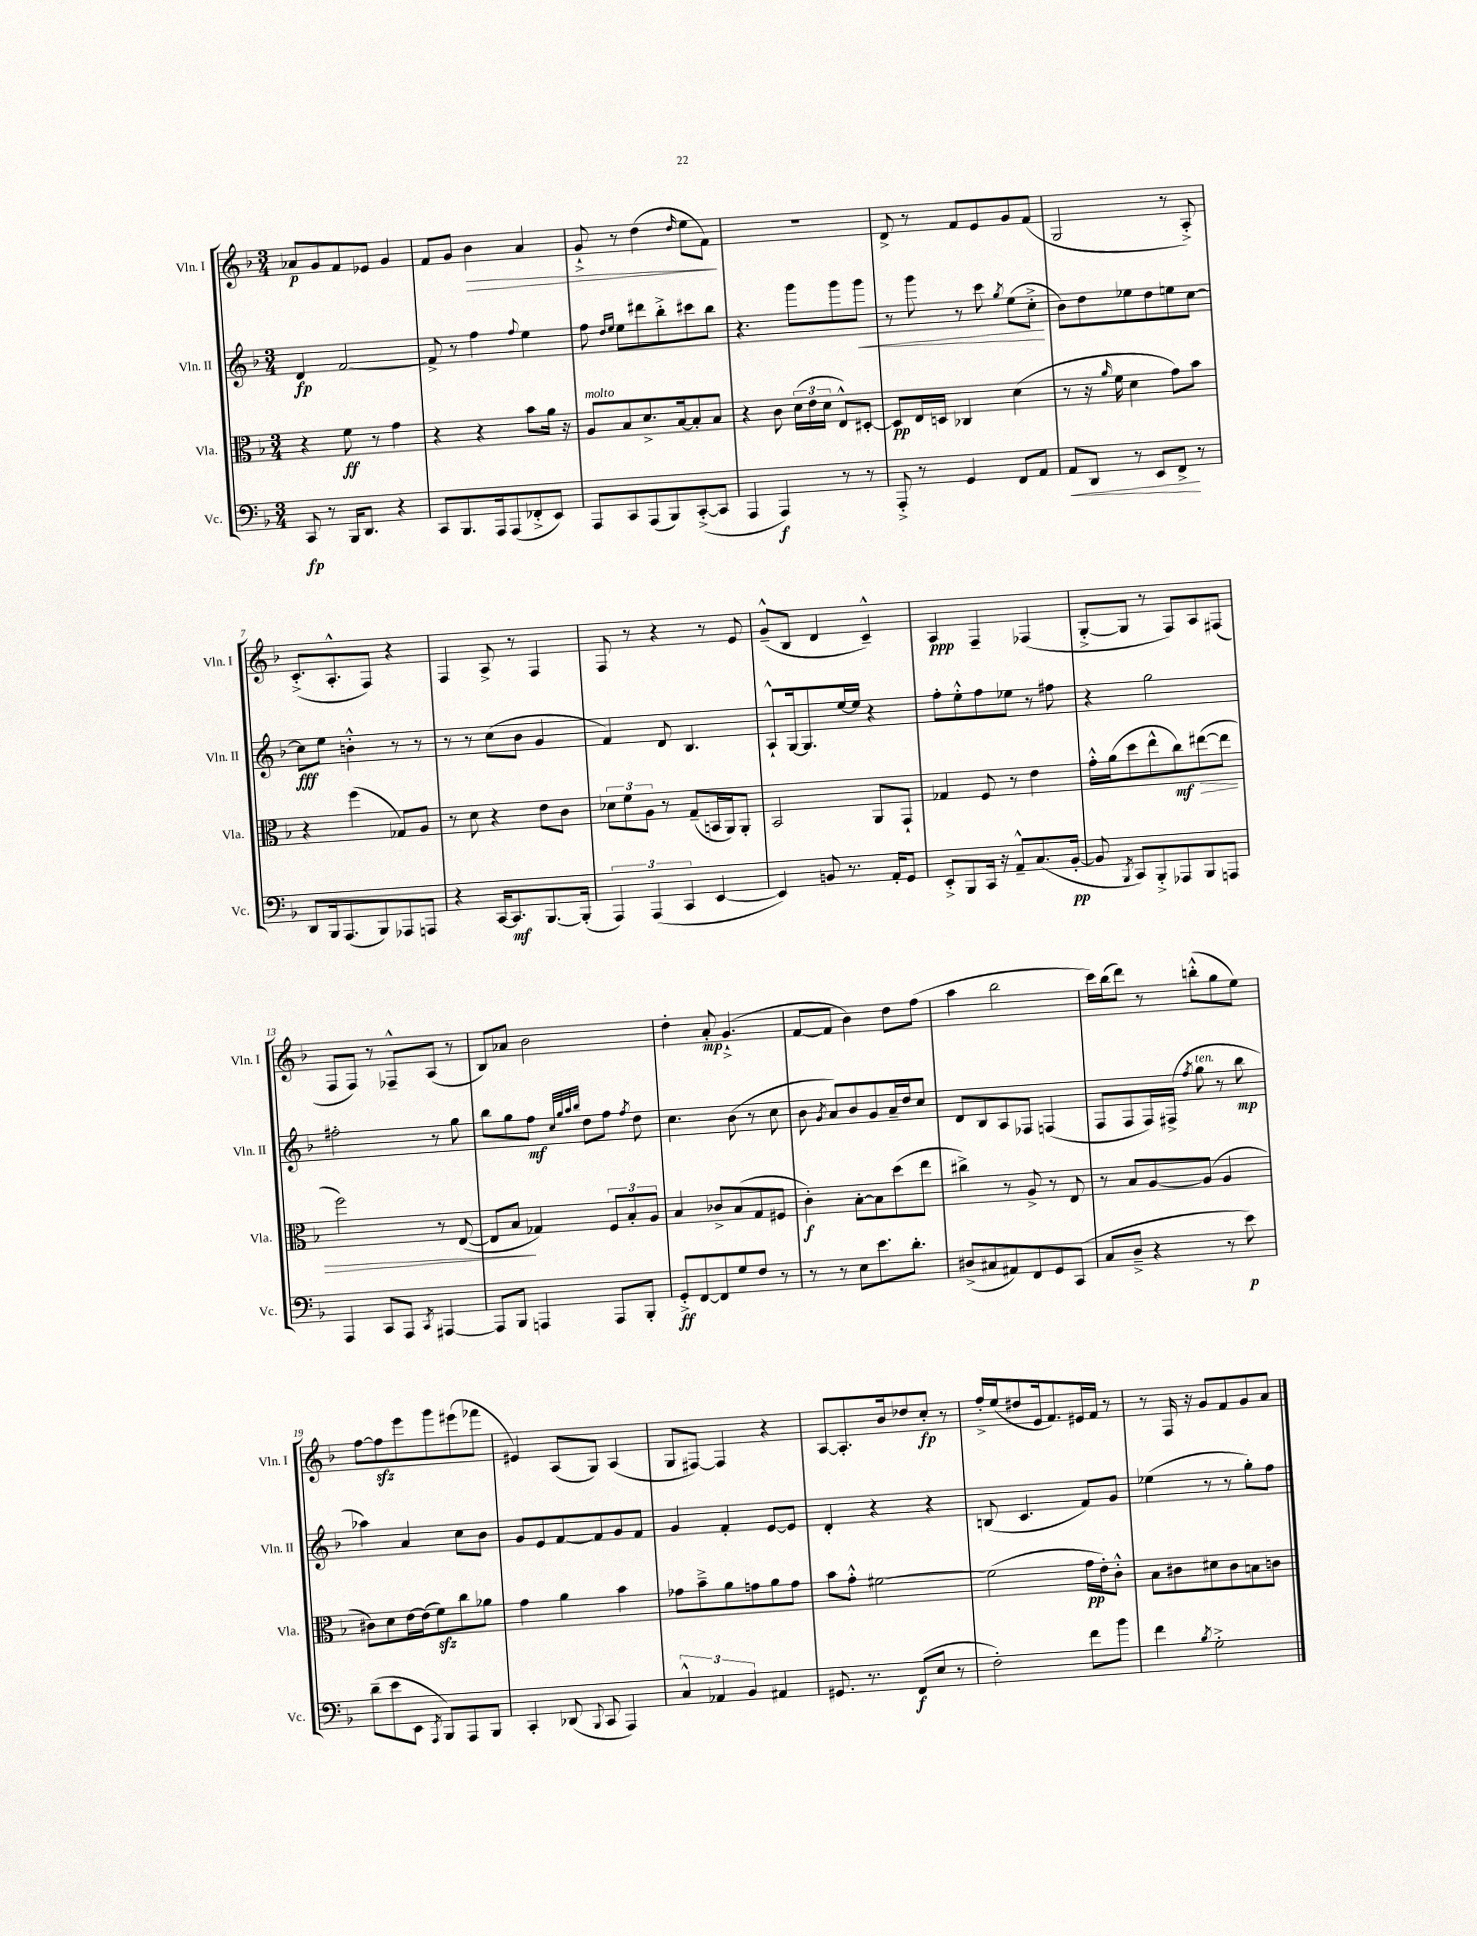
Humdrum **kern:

**kern	**kern	**kern	**kern
*staff4	*staff3	*staff2	*staff1
*clefF4	*clefC3	*clefG2	*clefG2
*k[b-]	*k[b-]	*k[b-]	*k[b-]
*M3/4	*M3/4	*M3/4	*M3/4
8CC	4r	4d	8a-
8r	.	.	8g
16BBB-	8f	[2f	8f
8.DD	.	.	.
.	8r	.	8e-
4r	4g	.	4g
=	=	=	=
8CC	4r	8f^]	8f
8.BBB-	.	8r	8g
.	4r	4ff	4b-
16AAA	.	.	.
(8AAA	.	.	.
.	.	8qqff	.
8FF-'^	8b-	4ee	4a
8EE)	16a	.	.
.	16r	.	.
=	=	=	=
8AAA	8A	8ff	8g`^
.	.	16qqdd	.
.	.	16qqee	.
8CC	8B-	8ee	8r
(8AAA	8.d^	8ddd#	(4dd
8BBB-)	.	8bb-'^	.
.	[16B-	.	.
.	.	.	16qqdd
([8CC'^	8B-']	8ccc#	8ee
8CC]	8B-	8bb-	8f)
=	=	=	=
4AAA	4r	4.r	2.r
4AAA)	8c	.	.
.	(24d	8ggg	.
.	24e	.	.
.	24d	.	.
8r	8E^^)	8ggg	.
8r	[8D#'	8ggg	.
=	=	=	=
8AAA'^	8D#]	8r	8d^
8r	16E	8ggg	8r
.	16D	.	.
4GG	4C-	8r	8f
.	.	8ccc	8e
.	.	8qgg	.
8FF	(4d	(8ee	8g
8AA	.	8cc'^	(8f
=	=	=	=
8AA	8r	8b-)	2G
8DD	16r	8dd	.
.	16qqa	.	.
.	16f	.	.
8r	4d	8ee-	.
8EE	.	8dd	.
8FF^	8g)	8ee	8r
8r	8b-	[8cc	8A'^)
=	=	=	=
8DD	4r	8cc]	(8.c'^
16BBB-	.	8ee	.
(8.AAA	.	.	8.A'^^
.	(4ff	4b'^^	.
8BBB-)	.	.	8F)
8AAA-	8G-)	8r	4r
8AAA	8A	8r	.
=	=	=	=
4r	8r	8r	4F
.	8d	8r	.
[16CC	4r	(8cc	8A^
8.CC]	.	.	.
.	.	8b-	8r
[8.BBB-	8e	4g	4F
.	8c	.	.
(16BBB-']	.	.	.
=	=	=	=
6AAA)	12d-	4f)	8F
.	12f	.	.
.	.	.	8r
(6AAA	12A	.	.
.	8r	8d	4r
6CC	.	.	.
.	(8G~	4.B-	.
[4EE	16BB	.	8r
.	16AA)	.	.
.	8AA'	.	8e
=	=	=	=
4EE])	2BB-	8A`^^	(8g~^^
.	.	[16G	8B-
.	.	8.G]	.
8BB	.	.	4d
8.r	.	[16ee	.
.	.	16ee]	.
.	8AA	4r	4c~^^)
16AA'	.	.	.
8GG	8GG`	.	.
=	=	=	=
8EE'^	4G-	8ff'	4A
8BBB-	.	8ee'^^	.
16CC	8F	8ff	4F~
16r	.	.	.
8AA~^^	8r	8ee-	.
(8.C	4e	8r	(4F-
.	.	8ff#	.
[16BB-'	.	.	.
=	=	=	=
8BB-]	16g'^^	4r	[8G'^
.	(16a	.	.
8qBBB-	.	.	.
8CC)	8dd	.	8G]
8BBB-'^	8ee^^	2gg	8r
8AAA-	8cc)	.	8F)
8BBB-	([8ee#	.	8A
8AAA	8ee#]	.	(8F#
=	=	=	=
4AAA	2ff)	2ff#'	8F
.	.	.	8F)
8CC	.	.	8r
8AAA	.	.	8F-~^^
8qCC	.	.	.
[4AAA#	8r	8r	(8A
.	([8E	8gg	8r
=	=	=	=
8AAA#]	8E]	8bb-	8B-)
8BBB-	8B-	8gg	8a-
4AAA	4G-)	8ff	2b-
.	.	32qqcc	.
.	.	32qqgg	.
.	.	32qqaa	.
.	.	32qqbb-	.
.	.	8dd	.
8AAA	12F	8ff	.
.	12B-'	.	.
.	.	8qff	.
8BBB-'	.	8dd	.
.	12A	.	.
=	=	=	=
8GG'^	4B-	4.cc	4dd'
[8FF	.	.	.
8FF]	8c-^	.	8a'
8G	(8B-	(8b-	(4.g`^
8F	8G	8r	.
8r	8F#	8cc	.
=	=	=	=
8r	4c')	8b-	[8f
.	.	8qg	.
8r	.	8a)	8f]
8E	[8B-'	8b-	4b-)
8.e	8B-]	8g	.
.	(8dd	16a~	8dd
8.d'	.	16dd	.
.	8ee	8cc	(8ff
=	=	=	=
(8D#^	4cc#^)	8d	4aa
8C#	.	8B-	.
8AA#)	8r	8A	2bb-
8FF	8A^	8F-	.
8GG	8r	(4F	.
(8CC	8E	.	.
=	=	=	=
8C	8r	8F	16ccc)
.	.	.	(16bb-
8D~^	8B-	8F	8ddd)
4r	[8A	16F)	8r
.	.	(16F#^	.
.	.	8qff	.
.	(8A]	8gg	(8bb'^^
8r	4A	8r	8gg
8e)	.	8bb-	8ee)
=	=	=	=
(8d~	8c#)	4aa-)	[8ff
8e	8d	.	8ff]
8EE	[16e	4a	8eee
.	(16e]	.	.
8qAAA	.	.	.
8BBB-)	8f)	.	8ggg
8AAA	8cc	8cc	(8eee#
8BBB-	8a-	8b-	8fff-
=	=	=	=
4CC'	4g	8g	4e#)
.	.	8e	.
(8DD-	4a	[8f	(8A
8qqBBB-	.	.	.
8CC	.	8f]	8G)
4AAA)	4b-	8g	(4A
.	.	8f	.
=	=	=	=
6C^^	8g-	4g	8G
.	8b-~^	.	[8F#)
6AA-	.	.	.
.	8a	4f'	4F#]
6BB-	.	.	.
.	8g	.	.
4AA#	8a	[8e	4r
.	8g	8e]	.
=	=	=	=
8.GG#	8b-	4d'	[8A
.	8g'^^	.	8.A']
8.r	.	.	.
.	[2f#	4r	.
.	.	.	16b-
(8FF	.	.	8dd-
8E	.	4r	8cc'
8r	.	.	8r
=	=	=	=
2F')	(2f#]	(8B	16ff'^
.	.	.	(16ee
.	.	4.c	8dd#
.	.	.	16e
.	.	.	8.f)
8f	16g	8f)	16e#
.	16e')	.	16f
8b-	8c'^^	8g	8r
=	=	=	=
4f	8B-	(4ee-	8r
.	8c#	.	16F
.	.	.	16r
8qB-	.	.	.
2G'^	8d#	8r	8g
.	8c#	8r	8f
.	8B	8gg')	8g
.	8c	8ff	8a
==	==	==	==
*-	*-	*-	*-
